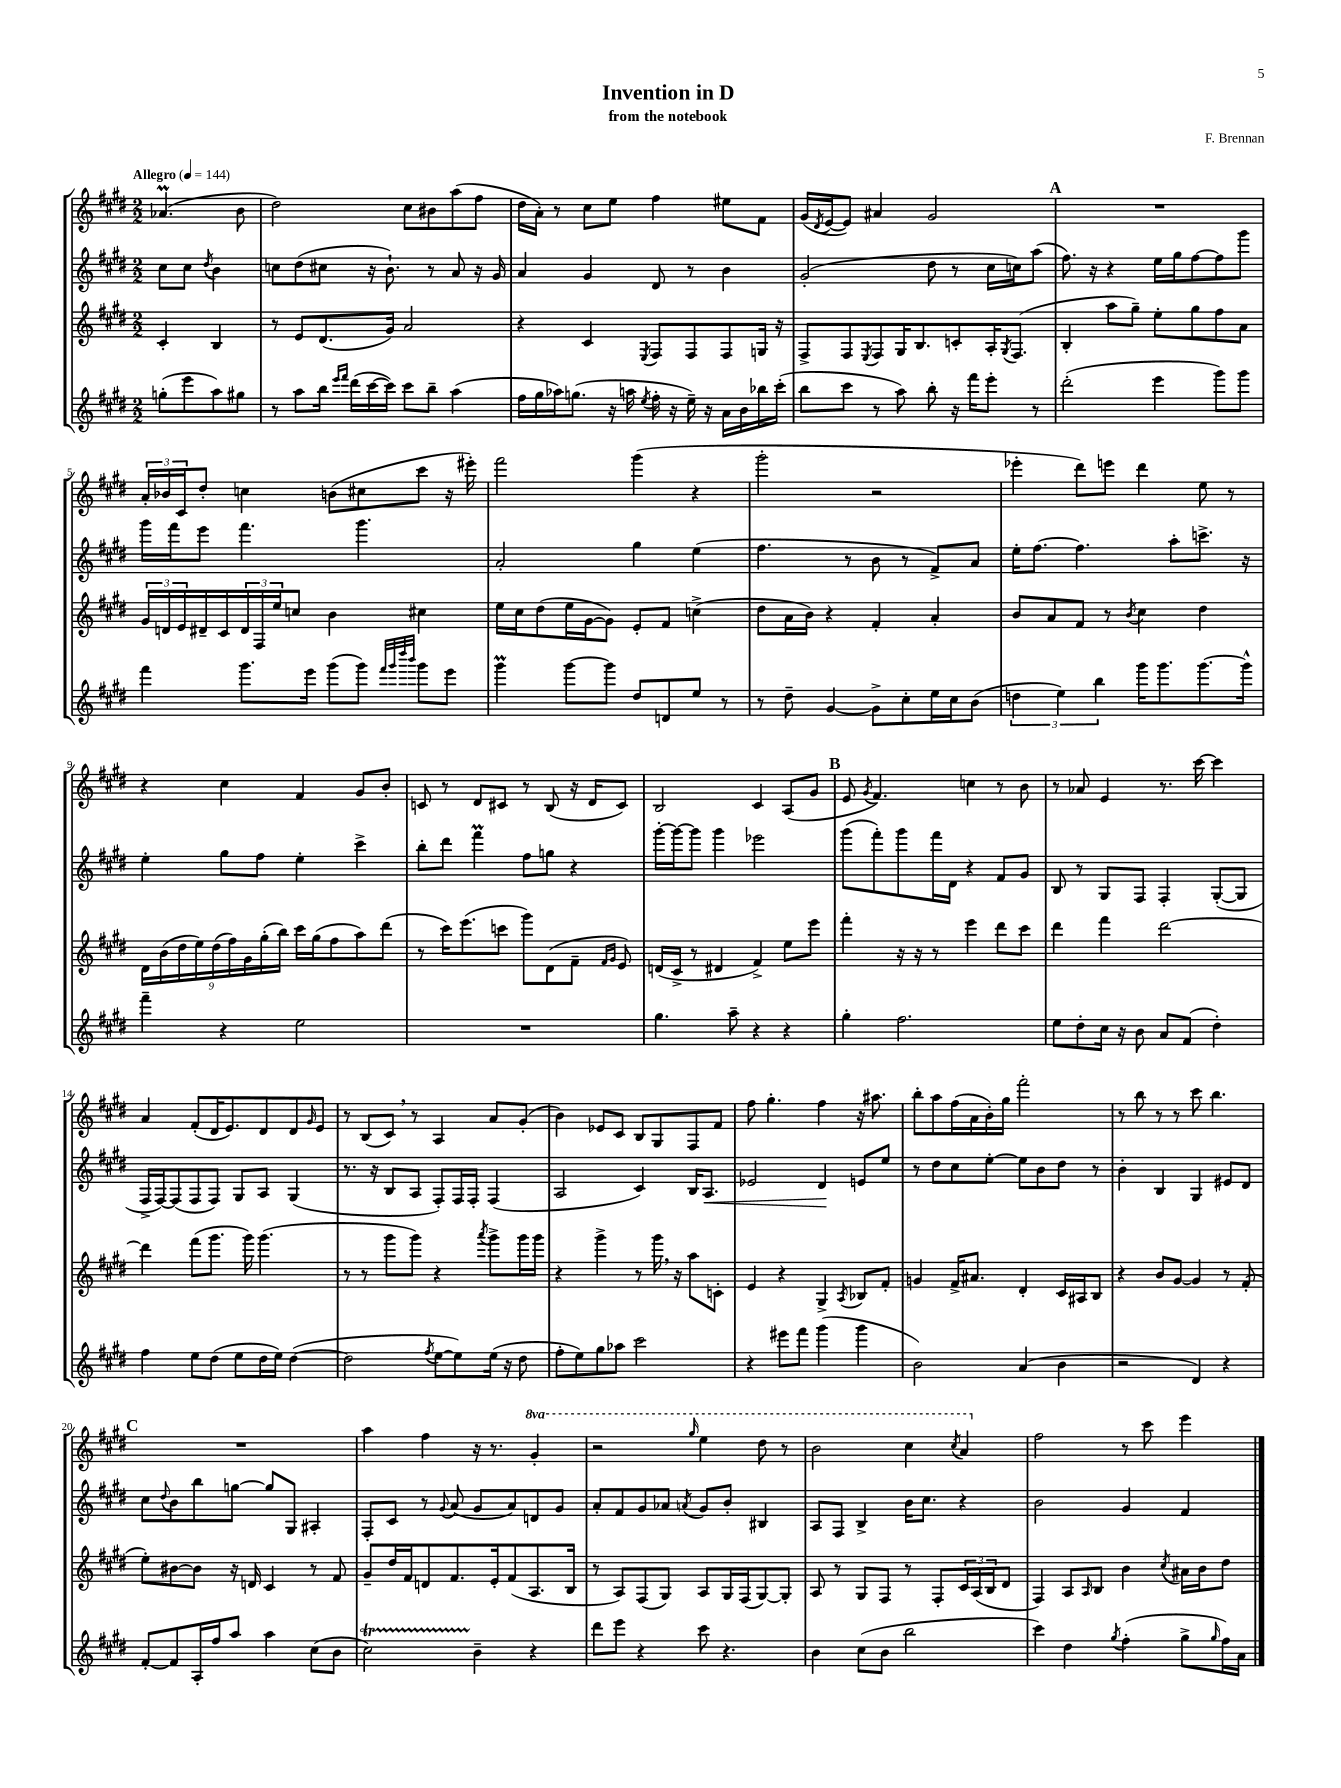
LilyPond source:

\header { title = "Invention in D" composer = "F. Brennan" subtitle = "from the notebook" }
<<
\new StaffGroup <<
\new Staff = "s0" {
    \clef treble \key e \major \numericTimeSignature \time 2/2 \set Staff.ottavationMarkups = #ottavation-simple-ordinals \partial 2 \tempo "Allegro" 4 = 144
    aes'4.\prall( b'8 |
    dis''2) cis''8 bis'8 a''8( fis''8 |
    dis''16 a'16-.) r8 cis''8 e''8 fis''4 eis''8 fis'8 |
    gis'16( \acciaccatura { dis'8 } e'16~ e'8) ais'4 gis'2 |
    \mark \markup { \bold "A" } R1 |
    \tuplet 3/2 { a'16-. bes'16 cis'16 } dis''8-. c''4 b'8( cis''8 cis'''8 r16 eis'''16-.) |
    fis'''2 gis'''4( r4 |
    gis'''2-. r2 |
    ees'''4-. dis'''8) e'''8 dis'''4 e''8 r8 |
    r4 cis''4 fis'4 gis'8 b'8-. |
    c'8 r8 dis'8 cis'8 r8 b8( r16 dis'16 cis'8) |
    b2 cis'4 a8( gis'8 |
    \mark \markup { \bold "B" } e'8 \acciaccatura { gis'8 } fis'4.) c''4 r8 b'8 |
    r8 aes'8 e'4 r8. cis'''16~ cis'''4 |
    a'4 fis'8-.( dis'16 e'8.) dis'8 dis'8 \grace { gis'16 } e'8 |
    r8 b8( cis'8) \breathe r8 a4 a'8 gis'8-.( |
    b'4) ees'8 cis'8 b8 gis8 fis8 fis'8 |
    fis''8 gis''4.-. fis''4 r16 ais''8. |
    b''8-. a''8 fis''16( a'16 b'16-.) gis''16 fis'''2-. |
    r8 b''8 r8 r8 cis'''8 b''4. |
    \mark \markup { \bold "C" } R1 |
    a''4 fis''4 r16 r8. \ottava #1 gis''4-. |
    r2 \grace { gis'''16 } e'''4 dis'''8 r8 |
    b''2 cis'''4 \acciaccatura { cis'''8 } a''4 \ottava #0 |
    fis''2 r8 cis'''8 e'''4 \bar "|." |
}
\new Staff = "s1" {
    \clef treble \key e \major \numericTimeSignature \time 2/2 \partial 2
    cis''8 cis''8 \acciaccatura { dis''8 } b'4 |
    c''8 dis''8( cis''8 r16 b'8.-!) r8 a'8 r16 gis'16 |
    a'4 gis'4 dis'8 r8 b'4 |
    gis'2-.( dis''8 r8 cis''16 c''16) a''8( |
    \mark \markup { \bold "A" } fis''8.) r16 r4 e''16 gis''16 fis''8~ fis''8 gis'''8 |
    gis'''16 fis'''16 e'''8 fis'''4. gis'''4. |
    a'2-. gis''4 e''4( |
    fis''4. r8 b'8 r8 fis'8->) a'8 |
    e''16-. fis''8.~ fis''4. a''8-. c'''8.-> r16 |
    e''4-. gis''8 fis''8 e''4-. cis'''4-> |
    b''8-. dis'''8 fis'''4\prall fis''8 g''8 r4 |
    gis'''16~-. gis'''16~ gis'''8 gis'''4 ees'''2 |
    \mark \markup { \bold "B" } gis'''8( fis'''8-.) gis'''8 fis'''16 dis'16 r4 fis'8 gis'8 |
    b8 r8 gis8 fis8 fis4-. gis8~-.( gis8 |
    fis16-> fis16~) fis8( fis8 fis8) gis8 a8 gis4( |
    r8. r16 b8 a8 fis8-.) fis16 fis16-. fis4( |
    a2 cis'4) b16 a8.\< |
    ees'2 dis'4\! e'8 e''8 |
    r8 dis''8 cis''8 e''8~-. e''8 b'8 dis''8 r8 |
    b'4-. b4 gis4 eis'8 dis'8 |
    \mark \markup { \bold "C" } cis''8 \appoggiatura { dis''8 } b'8 b''8 g''8~ g''8 gis8 ais4-. |
    fis8-. cis'8 r8 \appoggiatura { gis'8 } a'8( gis'8 a'8) d'8 gis'8 |
    a'8-. fis'8 gis'8 aes'8 \acciaccatura { a'8 } gis'8 b'8-. bis4 |
    a8 fis8 b4-> b'16 cis''8. r4 |
    b'2 gis'4 fis'4 \bar "|." |
}
\new Staff = "s2" {
    \clef treble \key e \major \numericTimeSignature \time 2/2 \partial 2
    cis'4-. b4 |
    r8 e'8 dis'8.( gis'16) a'2 |
    r4 cis'4 \acciaccatura { e8 } fis8 fis8 fis8 g16 r16 |
    fis8-> fis8 \acciaccatura { e8 } fis8 gis16 b8. c'8-. a16-. \acciaccatura { gis8 } fis8.( |
    \mark \markup { \bold "A" } b4-. a''8 gis''8--) e''8-. gis''8 fis''8 a'8 |
    \tuplet 3/2 { gis'16 d'16 e'16 } dis'16-- cis'16 \tuplet 3/2 { dis'16 fis16 e''16 } c''8 b'4 cis''4 |
    e''16 cis''16 dis''8( e''16 gis'16~ gis'8) e'8-. fis'8 c''4->( |
    dis''8 a'16 b'16) r4 fis'4-. a'4-. |
    b'8 a'8 fis'8 r8 \acciaccatura { b'8 } cis''4 dis''4 |
    \tuplet 9/8 { dis'16 b'16( dis''16 e''16) dis''16( fis''16) gis'16 gis''16-.( b''16) } cis'''16 gis''16( fis''8 a''8) dis'''8( |
    r8 cis'''16) e'''8.( c'''8 gis'''8) dis'8( fis'8-- \grace { fis'16 gis'16 } e'8) |
    d'16( cis'16-> r8 dis'4 fis'4->) e''8 e'''8 |
    \mark \markup { \bold "B" } fis'''4-. r16 r16 r8 e'''4 dis'''8 cis'''8 |
    dis'''4 fis'''4 dis'''2~ |
    dis'''4 fis'''8( gis'''8. gis'''16) gis'''4.( |
    r8 r8 gis'''8 gis'''8) r4 \acciaccatura { a'''8 } gis'''8-> gis'''16 gis'''16 |
    r4 gis'''4-> r8 gis'''16 \breathe r16 a''8 c'8-. |
    e'4 r4 gis4-> \acciaccatura { a8 } bes8 fis'8-. |
    g'4 fis'16-> ais'8. dis'4-. cis'16 ais16 b8 |
    r4 b'8 gis'8~ gis'4 r8 fis'8-.( |
    \mark \markup { \bold "C" } e''8-.) bis'8~ bis'8 r16 d'16 cis'4 r8 fis'8 |
    gis'8-- dis''16 fis'16 d'8 fis'8. e'16-. fis'8( a8. b16 |
    r8 a8) fis8( gis8) a8 gis16 fis16( gis8~) gis8-. |
    a8 r8 gis8 fis8 r8 fis8-. \tuplet 3/2 { cis'16 a16( b16 } dis'8 |
    fis4) a8 \grace { a16 } b8 b'4 \acciaccatura { cis''8 } ais'16 b'16 dis''8 \bar "|." |
}
\new Staff = "s3" {
    \clef treble \key e \major \numericTimeSignature \time 2/2 \partial 2
    g''8-.( e'''8 a''8) gis''8 |
    r8 a''8 b''16 \grace { e'''16 fis'''16 } dis'''16( cis'''16~ cis'''16) cis'''8 b''8-- a''4( |
    fis''16 gis''16 aes''16) g''8.( r16 a''16 \acciaccatura { e''8 } fis''16-. r16 e''16--) r16 a'16 b'16 bes''16 cis'''16-.( |
    b''8 cis'''8 r8 a''8) b''8-. r16 fis'''16 e'''8-. r8 |
    \mark \markup { \bold "A" } dis'''2-.( e'''4 gis'''8) gis'''8 |
    fis'''4 gis'''8. e'''16 gis'''8( gis'''8) \grace { fis'''32 gis'''32 dis''''32 b'''32 } gis'''8 e'''8 |
    gis'''4\prall gis'''8~ gis'''8 dis''8 d'8 e''8 r8 |
    r8 dis''8-- gis'4~ gis'8-> cis''8-. e''16 cis''16 b'8( |
    \tuplet 3/2 { d''4 e''4) b''4 } gis'''16 gis'''8. gis'''8.~ gis'''16-^ |
    fis'''4-- r4 e''2 |
    R1 |
    gis''4. a''8-- r4 r4 |
    \mark \markup { \bold "B" } gis''4-. fis''2. |
    e''8 dis''8-. cis''16 r16 b'8 a'8 fis'8( dis''4-.) |
    fis''4 e''8 dis''8( e''8 dis''16 e''16) dis''4~( |
    dis''2 \acciaccatura { fis''8 } e''8~ e''8) e''16( r16 dis''8 |
    fis''8-. e''8) gis''8 aes''8 cis'''2 |
    r4 eis'''8 fis'''8 gis'''4( gis'''4 |
    b'2) a'4( b'4 |
    r2 dis'4) r4 |
    \mark \markup { \bold "C" } fis'8~-. fis'8 a16-. fis''16 a''8 a''4 cis''8( b'8 |
    cis''2\startTrillSpan) b'4--\stopTrillSpan r4 |
    dis'''8 e'''8 r4 cis'''8 r4. |
    b'4 cis''8( b'8 b''2 |
    cis'''4) dis''4 \acciaccatura { gis''8 } fis''4-.( gis''8-> \grace { gis''16 } fis''16) a'16 \bar "|." |
}
>>
>>
